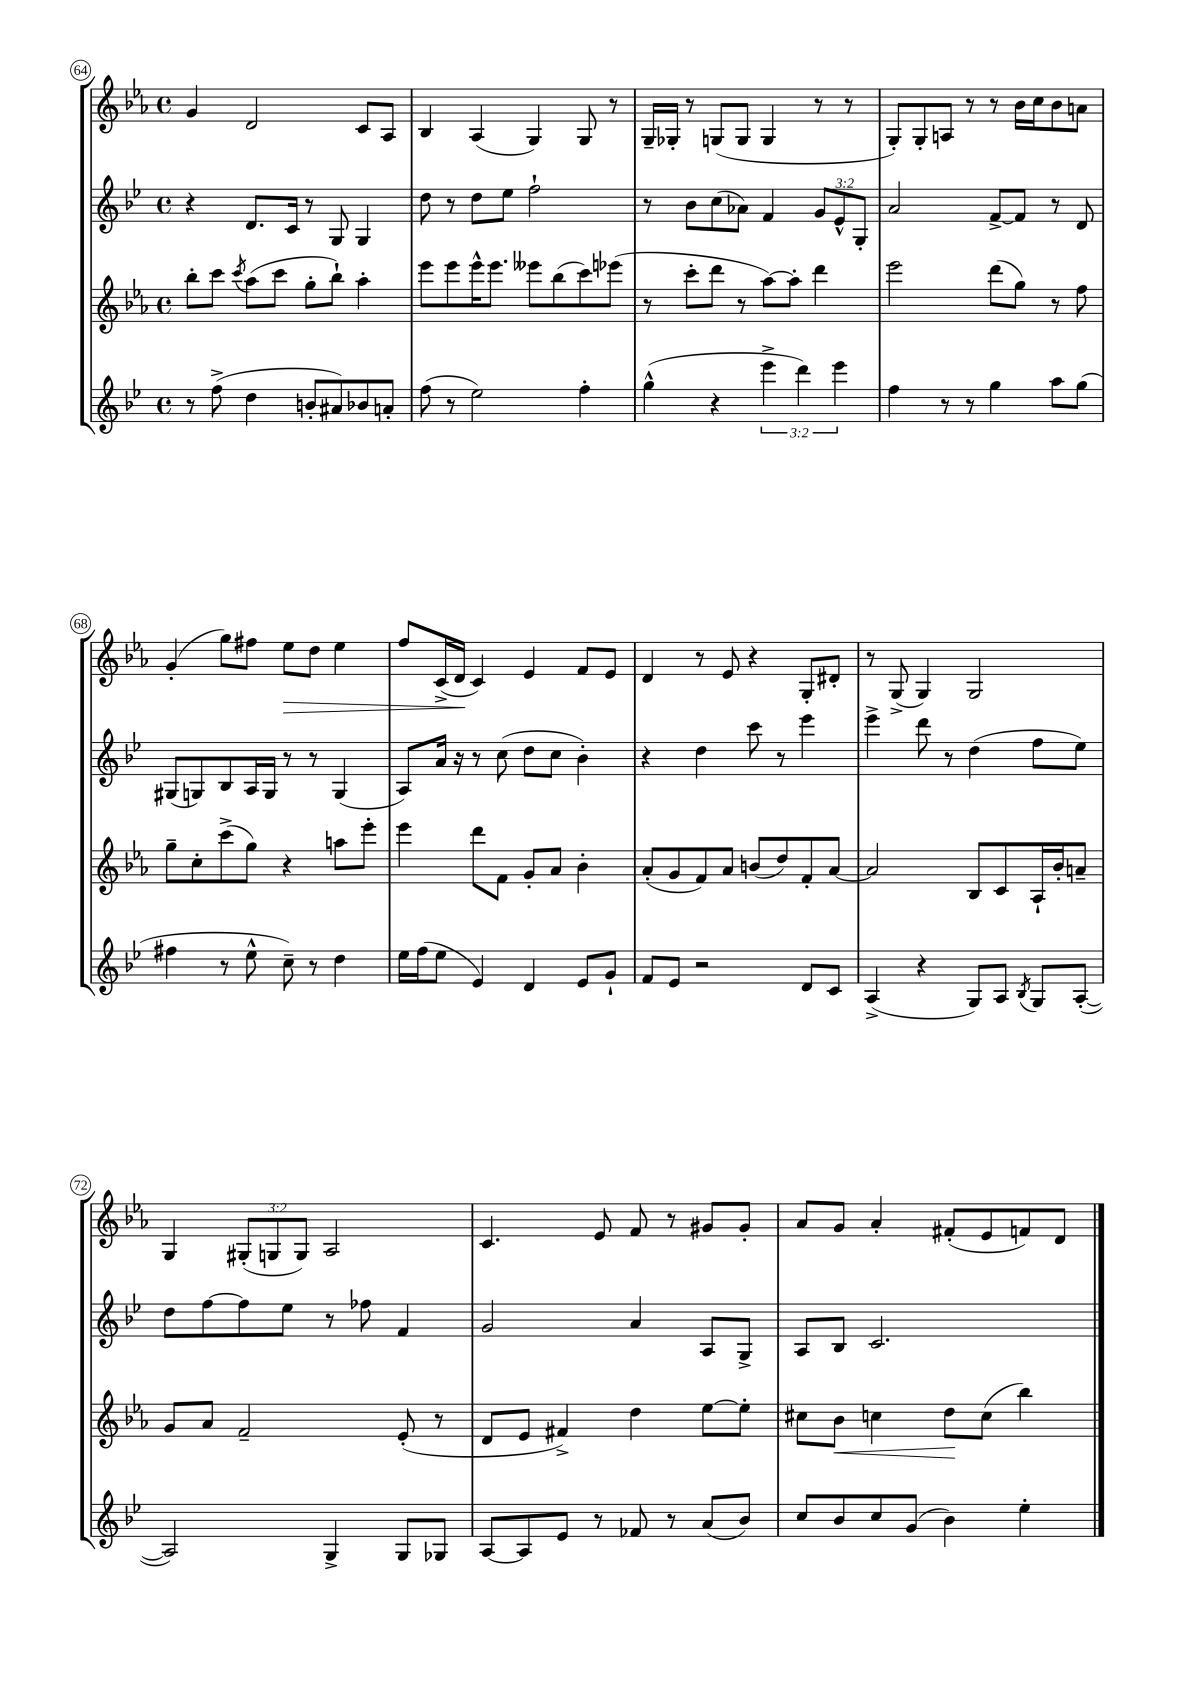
<<
\new StaffGroup <<
\new Staff = "s0" {
    \clef treble \key ees \major \defaultTimeSignature \time 4/4 \override Staff.TupletNumber.text = #tuplet-number::calc-fraction-text
    \autoBeamOff g'4 d'2 c'8[ aes8] |
    bes4 aes4( g4) g8 r8 |
    g16[-- ges16]-. r8 g8[( g8] g4 r8 r8 |
    g8[-.) g8-. a8] r8 r8 bes'16[ c''16 bes'8 a'8] |
    g'4-.( g''8[) fis''8] ees''8[\> d''8] ees''4 |
    f''8[ c'16->( d'16]\! c'4) ees'4 f'8[ ees'8] |
    d'4 r8 ees'8 r4 g8[-. dis'8]-. |
    r8 g8->( g4) g2 |
    g4 \tuplet 3/2 { gis8[-.( g8 g8]) } aes2 |
    c'4. ees'8 f'8 r8 gis'8[ gis'8]-. |
    aes'8[ g'8] aes'4-. fis'8[-.( ees'8 f'8) d'8] \bar "|." |
}
\new Staff = "s1" {
    \clef treble \key bes \major \defaultTimeSignature \time 4/4 \override Staff.TupletNumber.text = #tuplet-number::calc-fraction-text
    \autoBeamOff r4 d'8.[ c'16] r8 g8 g4 |
    d''8 r8 d''8[ ees''8] f''2-! |
    r8 bes'8[ c''8( aes'8]) f'4 \tuplet 3/2 { g'8[ ees'8-^ g8]-. } |
    a'2 f'8[~-> f'8] r8 d'8 |
    gis8[( g8) bes8 a16 g16] r8 r8 g4( |
    a8[) a'16] r16 r8 c''8( d''8[ c''8] bes'4-.) |
    r4 d''4 c'''8 r8 ees'''4 |
    ees'''4-> d'''8 r8 d''4( f''8[ ees''8]) |
    d''8[ f''8~ f''8 ees''8] r8 fes''8 f'4 |
    g'2 a'4 a8[ g8]-> |
    a8[ bes8] c'2. \bar "|." |
}
\new Staff = "s2" {
    \clef treble \key ees \major \defaultTimeSignature \time 4/4
    \autoBeamOff bes''8[-. c'''8] \acciaccatura { c'''8 } aes''8[( c'''8] g''8[-. bes''8]-!) aes''4-. |
    ees'''8[ ees'''8 ees'''16-^ ees'''8.] eeses'''8[ bes''8( c'''8) ees'''8]( |
    r8 c'''8[-. d'''8] r8 aes''8[~) aes''8]-. d'''4 |
    ees'''2 d'''8[( g''8]) r8 f''8 |
    g''8[-- c''8-. c'''8->( g''8]) r4 a''8[ ees'''8]-. |
    ees'''4 d'''8[ f'8] g'8[-. aes'8] bes'4-. |
    aes'8[-.( g'8 f'8) aes'8] b'8[( d''8) f'8-. aes'8]~ |
    aes'2 bes8[ c'8 aes16-! bes'16-. a'8]-- |
    g'8[ aes'8] f'2-- ees'8-.( r8 |
    d'8[ ees'8] fis'4->) d''4 ees''8[~ ees''8]-. |
    cis''8[ bes'8]\< c''4 d''8[\! c''8]( bes''4) \bar "|." |
}
\new Staff = "s3" {
    \clef treble \key bes \major \defaultTimeSignature \time 4/4 \override Staff.TupletNumber.text = #tuplet-number::calc-fraction-text
    \autoBeamOff r8 f''8->( d''4 b'8[-. ais'8) bes'8 a'8]-. |
    f''8( r8 ees''2) f''4-. |
    g''4-^( r4 \tuplet 3/2 { ees'''4-> d'''4) ees'''4 } |
    f''4 r8 r8 g''4 a''8[ g''8]( |
    fis''4 r8 ees''8-^ c''8--) r8 d''4 |
    ees''16[ f''16( ees''8] ees'4) d'4 ees'8[ g'8]-! |
    f'8[ ees'8] r2 d'8[ c'8] |
    a4->( r4 g8[) a8] \acciaccatura { bes8 } g8[ a8]~-.( |
    a2) g4-> g8[ ges8] |
    a8[~ a8 ees'8] r8 fes'8 r8 a'8[( bes'8]) |
    c''8[ bes'8 c''8 g'8]( bes'4) ees''4-. \bar "|." |
}
>>
>>
\layout { \context { \Score currentBarNumber = #64 \override BarNumber.stencil = #(make-stencil-circler 0.1 0.3 ly:text-interface::print) } }
